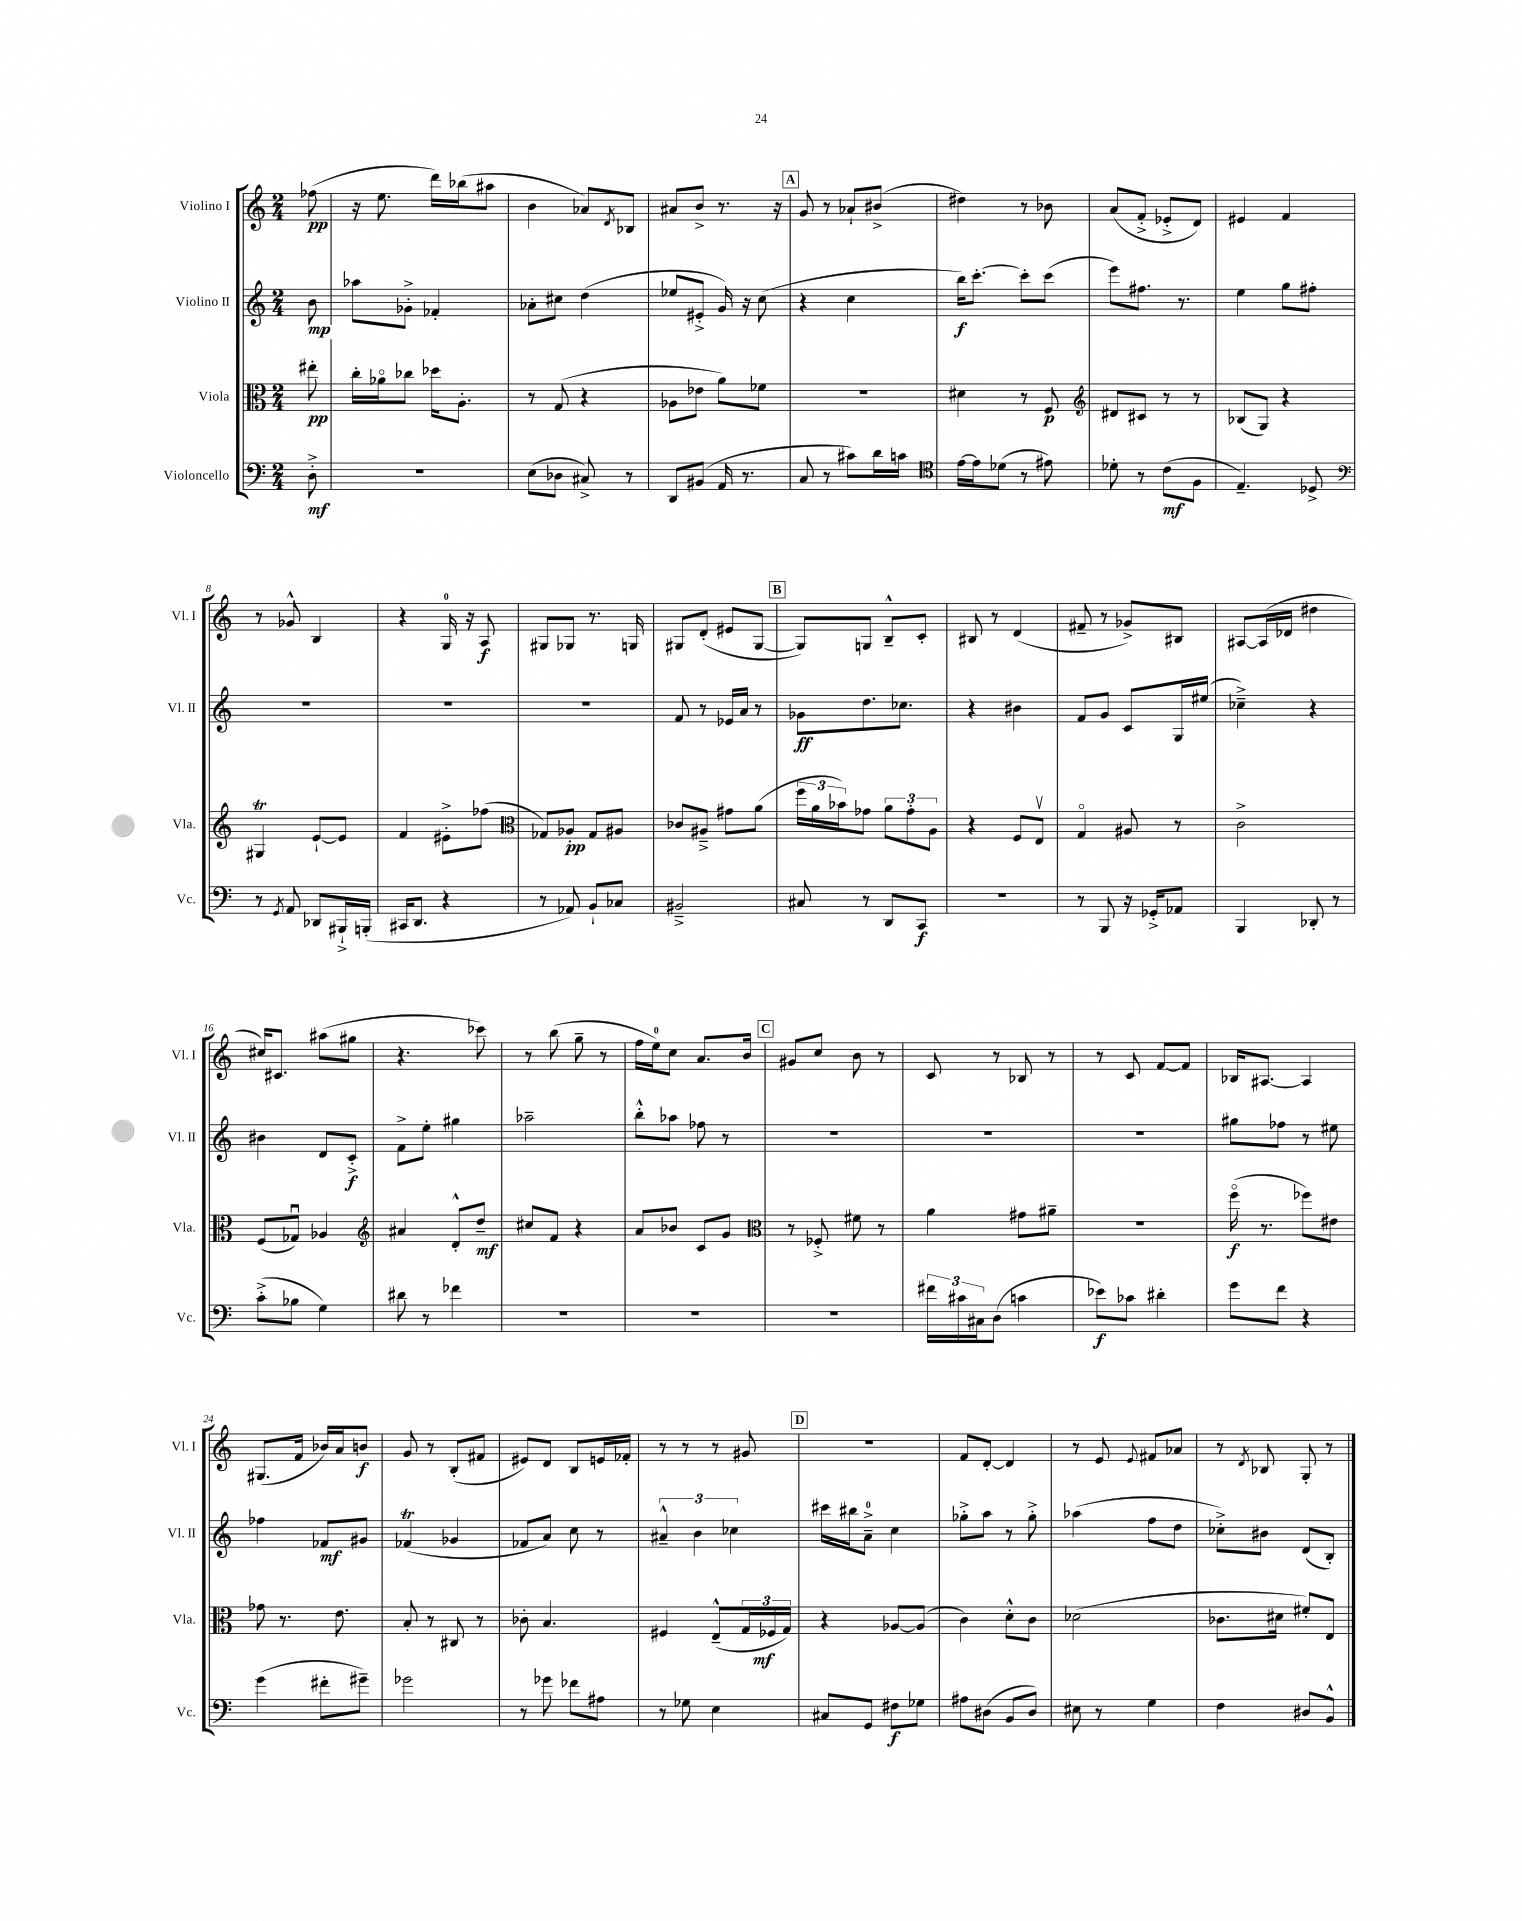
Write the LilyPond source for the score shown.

<<
\new StaffGroup <<
\new Staff = "s0" \with { instrumentName = "Violino I" shortInstrumentName = "Vl. I" } {
    \clef treble \key c \major \numericTimeSignature \time 2/4 \partial 8
    fes''8\pp( |
    r16 e''8. d'''16) bes''16( ais''8 |
    b'4 aes'8) \acciaccatura { d'8 } bes8 |
    ais'8 b'8-> r8. r16 |
    \mark \markup { \box "A" } g'8 r8 aes'8-! bis'8->( |
    dis''4) r8 bes'8 |
    a'8( f'8-.-> ees'8-.-> d'8) |
    eis'4 f'4 |
    r8 ges'8-^ b4 |
    r4 g16-0 r16 a8\f |
    gis8 ges8 r8. g16 |
    gis8 d'8-.( eis'8 gis8~ |
    \mark \markup { \box "B" } gis8) g8 b8---^ c'8-. |
    bis8 r8 d'4( |
    fis'8-- r8 ges'8->) bis8 |
    ais8~ ais16( des'16 dis''4 |
    cis''16) cis'8. ais''8( gis''8 |
    r4. ces'''8) |
    r8 b''8( g''8-- r8 |
    f''16 e''16-0) c''8 a'8. b'16 |
    \mark \markup { \box "C" } gis'8 c''8 b'8 r8 |
    c'8 r8 bes8 r8 |
    r8 c'8 f'8~ f'8 |
    bes16 ais8.~ ais4 |
    gis8.( f'16 bes'16) a'16 b'8\f |
    g'8 r8 b8-.( fis'8 |
    eis'8) d'8 b8 e'16 fes'16-. |
    r8 r8 r8 gis'8 |
    \mark \markup { \box "D" } R2 |
    f'8 d'8~-. d'4 |
    r8 e'8 \appoggiatura { e'8 } fis'8 aes'8 |
    r8 \acciaccatura { d'8 } bes8 g8-. r8 \bar "|." |
}
\new Staff = "s1" \with { instrumentName = "Violino II" shortInstrumentName = "Vl. II" } {
    \clef treble \key c \major \numericTimeSignature \time 2/4 \partial 8
    b'8\mp |
    aes''8 ges'8-.-> fes'4-. |
    aes'8-. cis''8 d''4( |
    ees''8 eis'8-.-> g'16) r16 c''8( |
    \mark \markup { \box "A" } r4 c''4 |
    b''16\f) c'''8.~-. c'''8-. c'''8( |
    e'''8) fis''8. r8. |
    e''4 g''8 fis''8-. |
    R2 |
    R2 |
    R2 |
    f'8 r8 ees'16 a'16 r8 |
    \mark \markup { \box "B" } ges'8\ff d''8. ces''8. |
    r4 bis'4 |
    f'8 g'8 c'8 g16 eis''16( |
    ces''4--->) r4 |
    bis'4 d'8 c'8-.->\f |
    f'8-> e''8-. gis''4 |
    aes''2-- |
    b''8-.-^ aes''8 fes''8 r8 |
    \mark \markup { \box "C" } R2 |
    R2 |
    R2 |
    gis''8 fes''8 r8 eis''8 |
    fes''4 fes'8\mf gis'8 |
    fes'4\trill( ges'4 |
    fes'8 a'8) c''8 r8 |
    \tuplet 3/2 { ais'4---^ b'4 ces''4 } |
    \mark \markup { \box "D" } cis'''16 bis''16 a'8-0---> c''4 |
    ges''8-.-> a''8 r8 ges''8-.-> |
    aes''4( f''8 d''8 |
    ces''8-.->) bis'8 d'8( b8-.) \bar "|." |
}
\new Staff = "s2" \with { instrumentName = "Viola" shortInstrumentName = "Vla." } {
    \clef alto \key c \major \numericTimeSignature \time 2/4 \partial 8
    eis''8-.\pp |
    c''16-. aes'16\flageolet ces''8 des''16 a8.-. |
    r8 g8( r4 |
    aes8 ees'8 a'8) fes'8 |
    \mark \markup { \box "A" } r2 |
    dis'4 r8 f8\p |
    \clef treble dis'8 cis'8 r8 r8 |
    bes8( g8) r4 |
    gis4\trill e'8~-! e'8 |
    f'4 eis'8-.-> fes''8( |
    \clef alto ges8) aes8-.\pp ges8 ais8 |
    ces'8 ais8---> gis'8 a'8( |
    \mark \markup { \box "B" } \tuplet 3/2 { f''16 a'16 bes'16) } ges'8 \tuplet 3/2 { a'8 ges'8-. a8 } |
    r4 f8 e8\upbow |
    g4\flageolet ais8 r8 |
    c'2-> |
    f8( ges8\downbow) aes4 |
    \clef treble ais'4 d'8-.-^ d''8--\mf |
    cis''8 f'8 r4 |
    a'8 bes'8 c'8 g'8 |
    \mark \markup { \box "C" } \clef alto r8 fes8-.-> fis'8 r8 |
    a'4 gis'8 ais'8-- |
    r2 |
    f''16\flageolet\f( r8. fes''8) eis'8 |
    ges'8 r8. e'8. |
    b8-. r8 cis8 r8 |
    ces'8-. b4. |
    fis4 e8---^( \tuplet 3/2 { g16 fes16\mf g16) } |
    \mark \markup { \box "D" } r4 aes8~ aes8( |
    c'4) d'8-.-^ c'8 |
    des'2( |
    ces'8. dis'16 fis'8-.) e8 \bar "|." |
}
\new Staff = "s3" \with { instrumentName = "Violoncello" shortInstrumentName = "Vc." } {
    \clef bass \key c \major \numericTimeSignature \time 2/4 \partial 8
    d8-.->\mf |
    R2 |
    e8( des8 cis8->) r8 |
    d,8 bis,8( a,16 r8. |
    \mark \markup { \box "A" } c8 r8 cis'8) d'16 c'16 |
    \clef tenor e'16~ e'16 des'8( r8 eis'8) |
    des'8-. r8 c'8\mf( f8 |
    e4.--) des8-> |
    \clef bass r8 \acciaccatura { g,8 } a,8 des,8 bis,,16-!-> b,,16-.( |
    cis,16 d,8. r4 |
    r8 aes,8) b,8-! ces8 |
    bis,2---> |
    \mark \markup { \box "B" } cis8 r8 d,8 c,8\f |
    r2 |
    r8 b,,8 r16 ges,16-.-> aes,8 |
    b,,4 des,8-. r8 |
    c'8-.->( bes8 g4) |
    dis'8 r8 fes'4 |
    R2 |
    R2 |
    \mark \markup { \box "C" } R2 |
    \tuplet 3/2 { fis'16 cis'16 cis16 } d8( c'4 |
    ees'8\f) ces'8 dis'4-. |
    g'8 f'8 r4 |
    g'4( fis'8-. gis'8--) |
    ges'2 |
    r8 ges'8 fes'8 ais8 |
    r8 ges8 e4 |
    \mark \markup { \box "D" } cis8 g,8 fis8\f ges8 |
    ais8 dis8( b,8 dis8) |
    eis8 r8 g4 |
    f4 dis8 b,8-^ \bar "|." |
}
>>
>>
